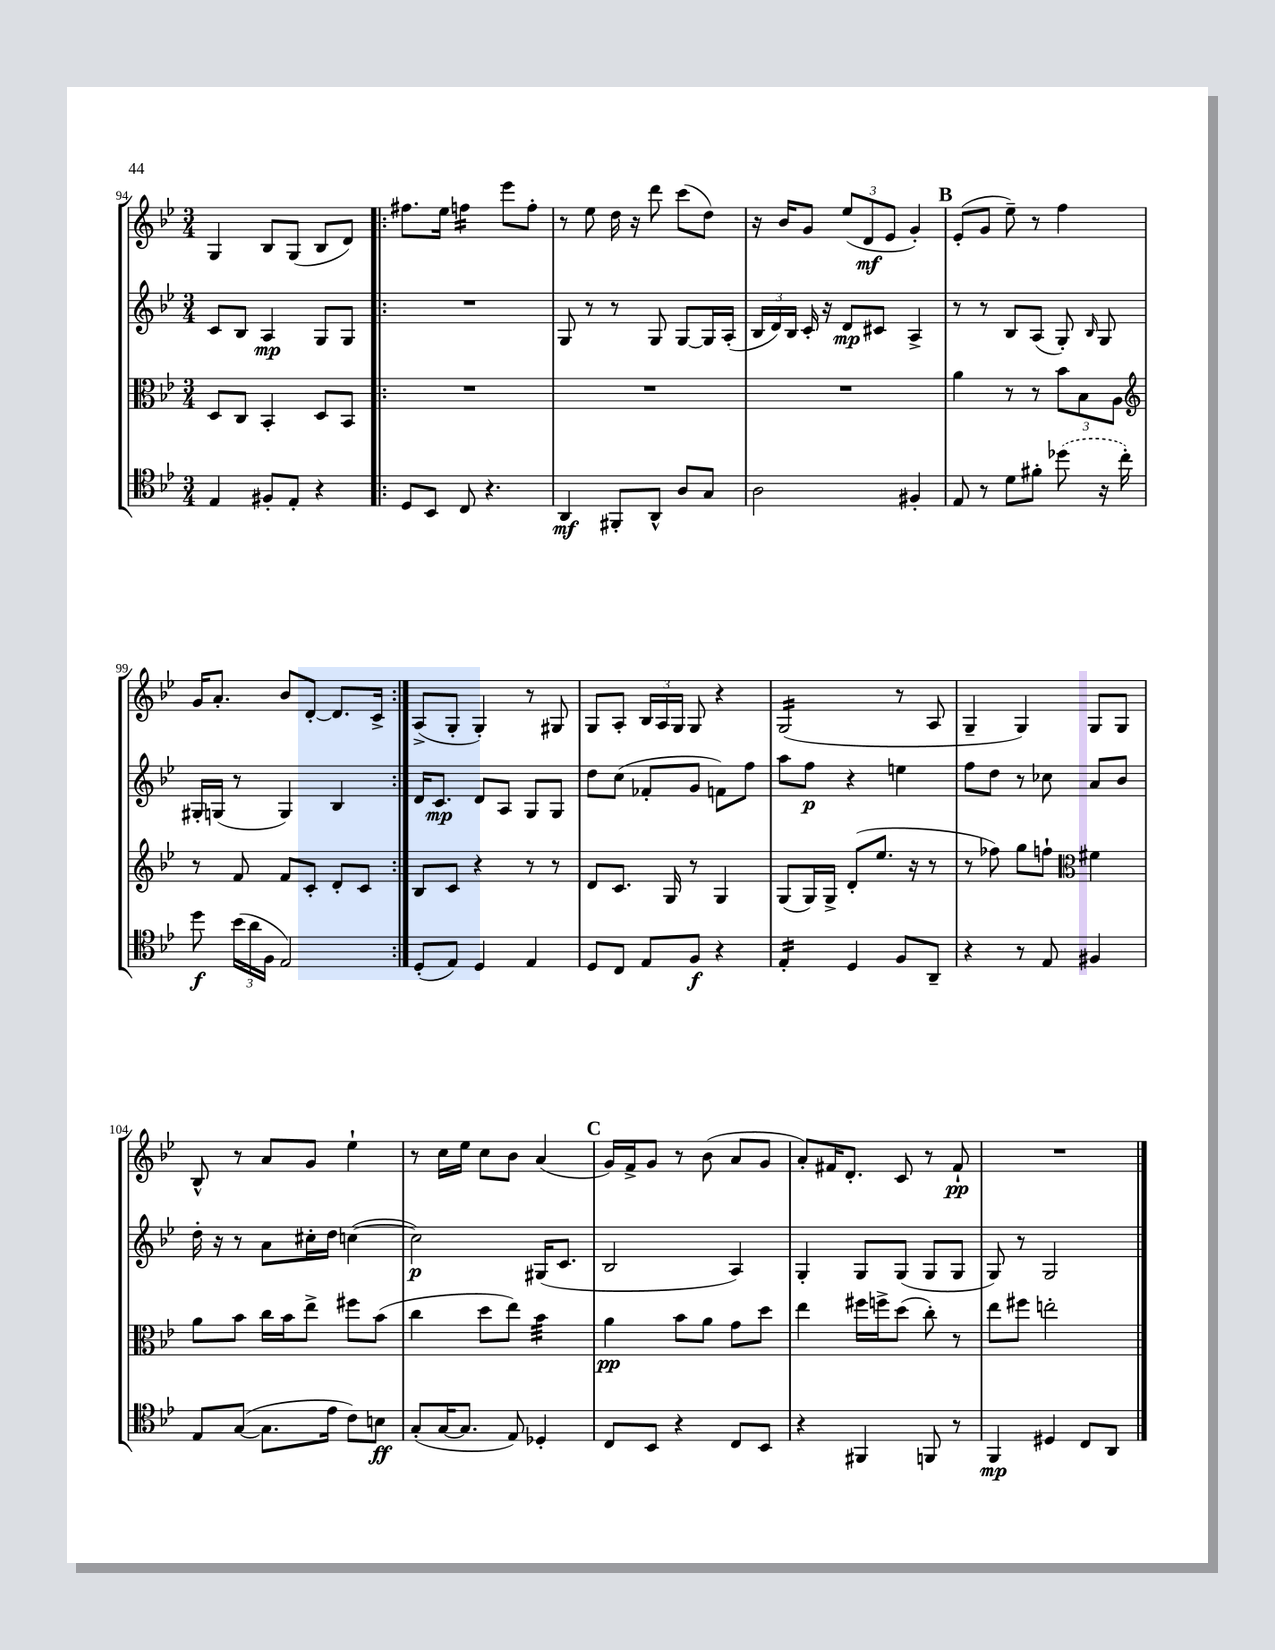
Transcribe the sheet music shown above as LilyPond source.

<<
\new StaffGroup <<
\new Staff = "s0" {
    \clef treble \key bes \major \numericTimeSignature \time 3/4
    \autoBeamOff g4 bes8[ g8]( bes8[ d'8]) |
    \repeat volta 2 { fis''8.[ ees''16] f''4:16 ees'''8[ f''8]-. |
    r8 ees''8 d''16 r16 d'''8 c'''8[( d''8]) |
    r16 bes'16[ g'8] \tuplet 3/2 { ees''8[( d'8\mf ees'8] } g'4-.) |
    \mark \markup { \bold "B" } ees'8[-.( g'8] ees''8--) r8 f''4 |
    g'16[ a'8.]-. bes'8[ d'8]~-. d'8.[ c'16]-> | }
    a8[->( g8]-. g4-.) r8 gis8 |
    g8[ a8]-. \tuplet 3/2 { bes16[ a16 g16] } g8 r4 |
    g2:16( r8 a8 |
    g4-- g4) g8[ g8] |
    bes8-^ r8 a'8[ g'8] ees''4-! |
    r8 c''16[ ees''16] c''8[ bes'8] a'4( |
    \mark \markup { \bold "C" } g'16[) f'16-> g'8] r8 bes'8( a'8[ g'8] |
    a'8[-.) fis'16 d'8.]-. c'8 r8 fis'8-!\pp |
    R2. \bar "|." |
}
\new Staff = "s1" {
    \clef treble \key bes \major \numericTimeSignature \time 3/4
    \autoBeamOff c'8[ bes8] a4\mp g8[ g8] |
    \repeat volta 2 { R2. |
    g8 r8 r8 g8 g8[~ g16 a16]-.( |
    \tuplet 3/2 { bes16[ d'16) bes16] } c'16-. r16 d'8[\mp cis'8] a4-> |
    \mark \markup { \bold "B" } r8 r8 bes8[ a8]( g8-.) \grace { bes16 } g8 |
    gis16[-. g16]( r8 g4) bes4 | }
    d'16[ c'8.]\mp d'8[ a8] g8[ g8] |
    d''8[ c''8]( fes'8[-. g'8] f'8[) f''8] |
    a''8[ f''8]\p r4 e''4 |
    f''8[ d''8] r8 ces''8 a'8[ bes'8] |
    d''16-. r16 r8 a'8[ cis''16-. d''16] c''4~( |
    c''2\p) gis16[( c'8.] |
    \mark \markup { \bold "C" } bes2 a4) |
    g4-. g8[ g8]( g8[ g8] |
    g8) r8 g2 \bar "|." |
}
\new Staff = "s2" {
    \clef alto \key bes \major \numericTimeSignature \time 3/4
    \autoBeamOff d8[ c8] bes,4-. d8[ bes,8] |
    \repeat volta 2 { R2. |
    R2. |
    R2. |
    \mark \markup { \bold "B" } a'4 r8 r8 \tuplet 3/2 { bes'8[ bes8 a8] } |
    \clef treble r8 f'8 f'8[ c'8]-. d'8[-. c'8] | }
    bes8[ c'8] r4 r8 r8 |
    d'8[ c'8.] g16 r8 g4 |
    g8[( g16) g16]-> d'8[-.( ees''8.] r16 r8 |
    r8 fes''8) g''8[ f''8]-! \clef alto fis'4 |
    a'8[ bes'8] c''16[ bes'16 ees''8]-> fis''8[ bes'8]( |
    c''4 d''8[ ees''8]) bes'4:32 |
    \mark \markup { \bold "C" } a'4\pp bes'8[ a'8] g'8[ d''8] |
    ees''4 fis''16[ f''16-> d''8]( c''8-.) r8 |
    ees''8[ fis''8] e''2-. \bar "|." |
}
\new Staff = "s3" {
    \clef tenor \key bes \major \numericTimeSignature \time 3/4
    \autoBeamOff ees4 fis8[-. ees8]-. r4 |
    \repeat volta 2 { d8[ bes,8] c8 r4. |
    a,4\mf fis,8[-. a,8]-^ a8[ g8] |
    a2 fis4-. |
    \mark \markup { \bold "B" } ees8 r8 d'8[ fis'8]-. \once \slurDashed des''8( r16 c''16-.) |
    d''8\f \tuplet 3/2 { bes'16[( a'16 f16] } ees2) | }
    d8[-.( ees8]) d4 ees4 |
    d8[ c8] ees8[ f8]\f r4 |
    ees4:16-. d4 f8[ a,8]-- |
    r4 r8 ees8 fis4 |
    ees8[ g8]~( g8.[ ees'16] c'8[) b8]\ff |
    g8[-.( g16~ g8.] ees8) des4-. |
    \mark \markup { \bold "C" } c8[ bes,8] r4 c8[ bes,8] |
    r4 fis,4 f,8 r8 |
    f,4\mp dis4 c8[ a,8] \bar "|." |
}
>>
>>
\layout { \context { \Score currentBarNumber = #94 } }
